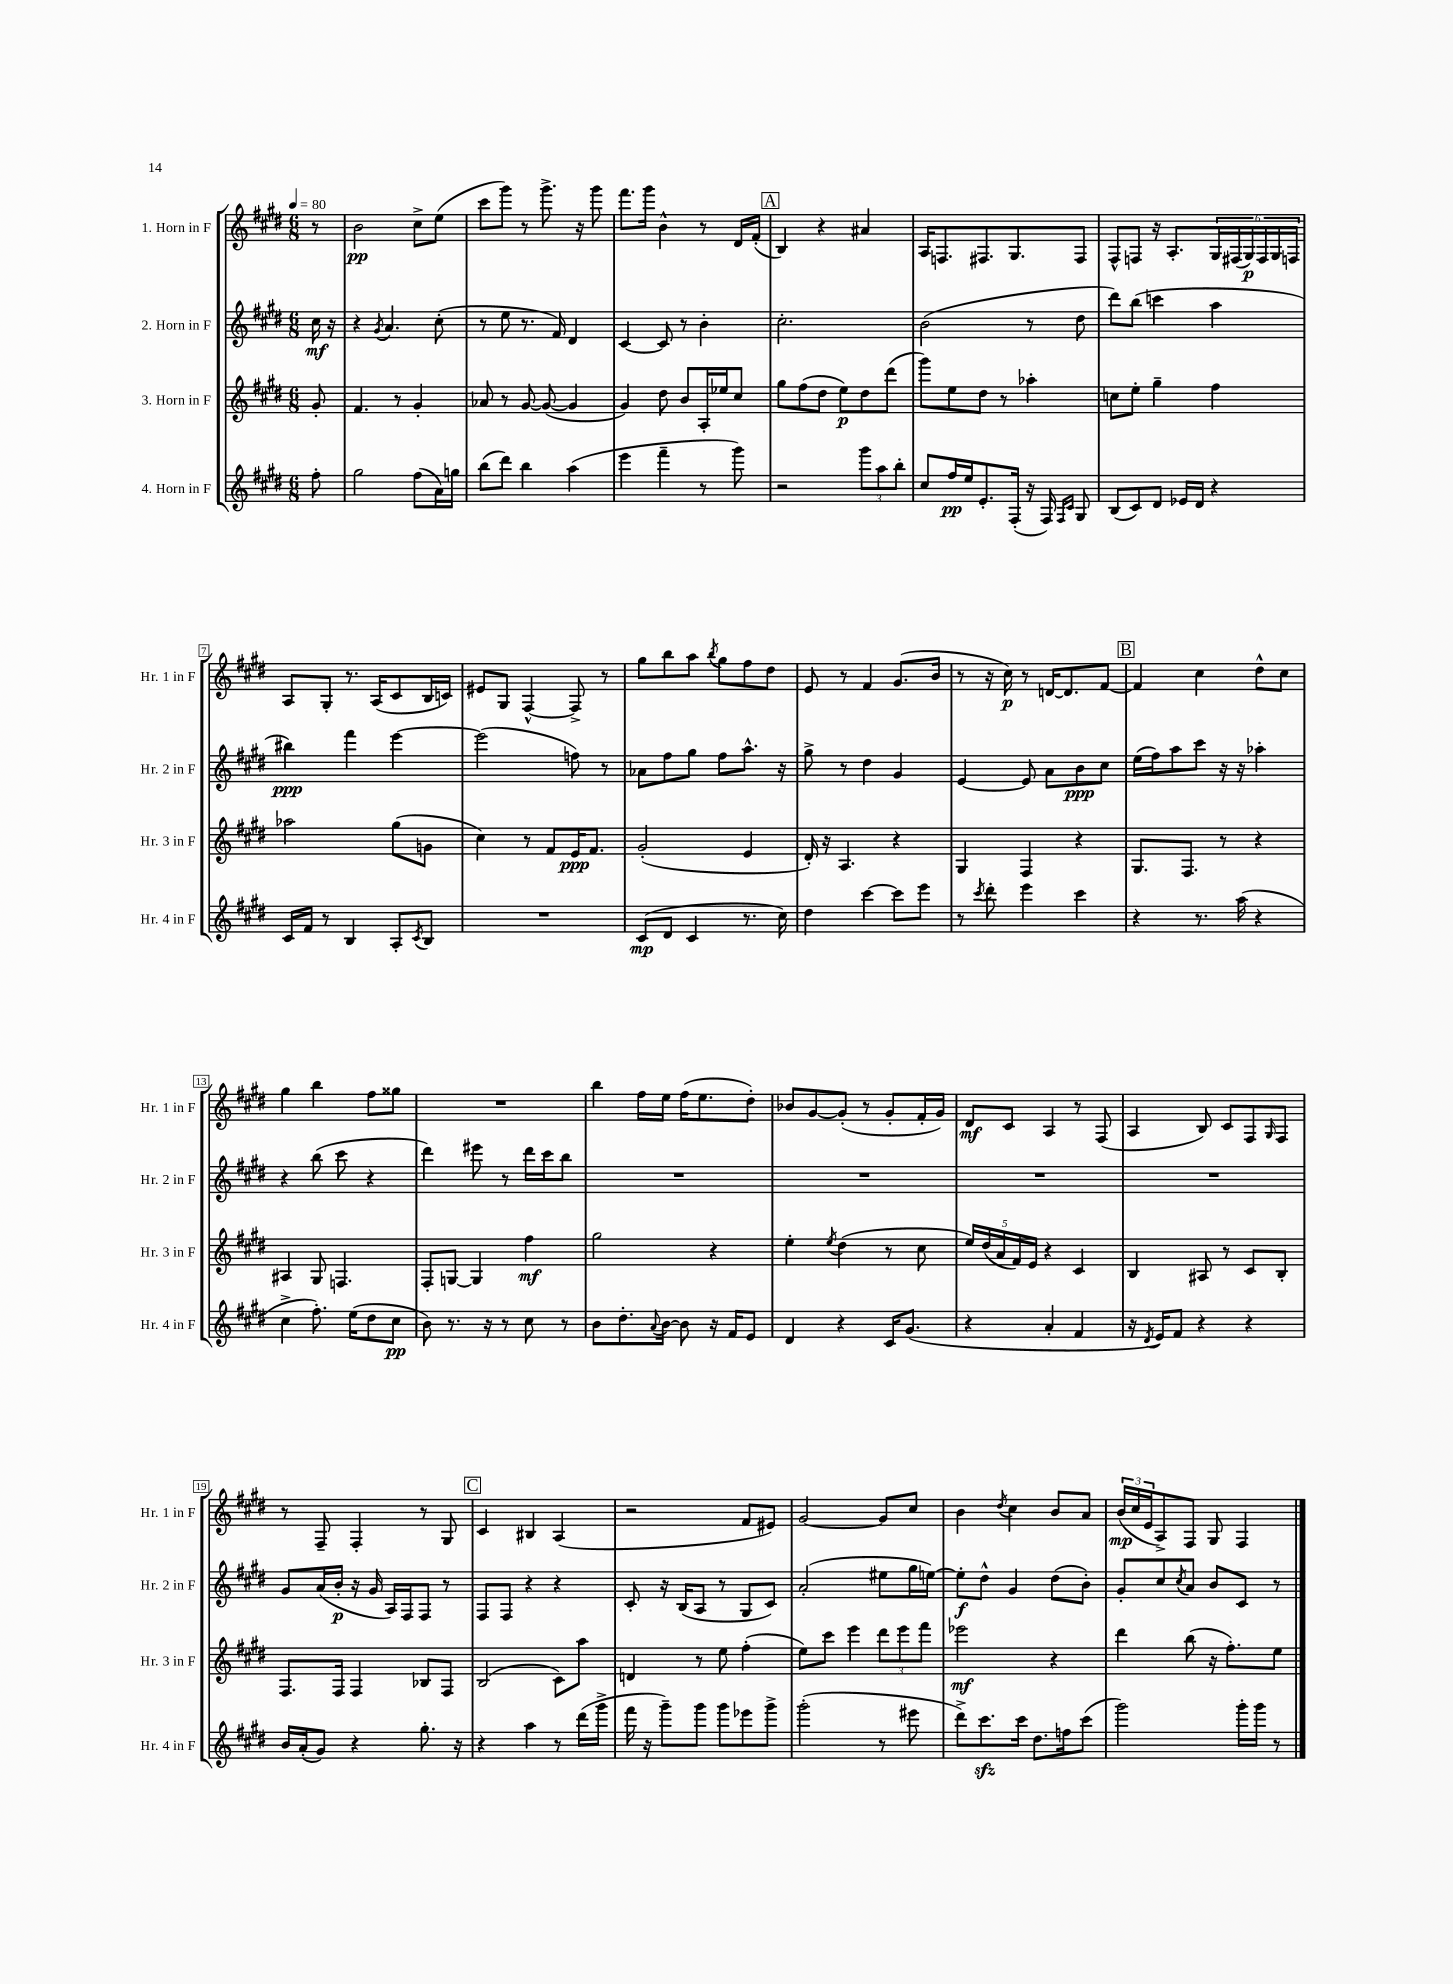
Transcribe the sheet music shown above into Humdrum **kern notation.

**kern	**kern	**kern	**kern
*staff4	*staff3	*staff2	*staff1
*clefG2	*clefG2	*clefG2	*clefG2
*k[f#c#g#d#]	*k[f#c#g#d#]	*k[f#c#g#d#]	*k[f#c#g#d#]
*M6/8	*M6/8	*M6/8	*M6/8
*MM80	*MM80	*MM80	*MM80
8ff#'	8g#'	16cc#	8r
.	.	16r	.
=	=	=	=
2gg#	4.f#	4r	2b
.	.	8qg#	.
.	.	4.a	.
.	8r	.	.
(8ff#	4g#'	.	8cc#^
16a)	.	(8cc#'	(8ee
16gg	.	.	.
=	=	=	=
(8bb	8a-	8r	8ccc#
8ddd#)	8r	8ee	8ggg#)
4bb	[8g#	8.r	8r
.	(8g#_	.	8.ggg#^
.	.	16f#)	.
(4aa	4g#]	4d#	.
.	.	.	16r
.	.	.	8ggg#
=	=	=	=
4eee	4g#)	[4c#	8.fff#
.	.	.	16ggg#
4fff#~	8dd#	8c#]	4b^^
.	8b	8r	.
8r	16A'	4b'	8r
.	16ee-	.	.
8ggg#)	8cc#	.	16d#
.	.	.	(16f#'
=	=	=	=
2r	8gg#	2.cc#'	4B)
.	(8ff#	.	.
.	8dd#	.	4r
.	8ee)	.	.
12ggg#	8dd#	.	4a#
12aa	.	.	.
.	(8ddd#	.	.
12bb'	.	.	.
=	=	=	=
8cc#	8ggg#)	(2b	16A
.	.	.	8.F
16ff#	8ee	.	.
16ee	.	.	.
8.e'	8dd#	.	8.F#
.	8r	.	.
(16F#'	.	.	8.G#
16r	4aa-'	8r	.
16F#)	.	.	.
16qqF#	.	.	.
16qqc#	.	.	.
8G#	.	8dd#	8F#
=	=	=	=
(8B	8cc	8ddd#)	8F#^^
8c#)	8ee'	(8bb	8F
8d#	4gg#~	4ccc	16r
.	.	.	8.A'
16e-	.	.	.
16d#	.	.	.
4r	4ff#	4aa	24G#
.	.	.	(24F#
.	.	.	24G#)
.	.	.	24F#
.	.	.	24G#
.	.	.	24F
=	=	=	=
16c#	2aa-	4bb#)	8A
16f#	.	.	.
8r	.	.	8G#'
4B	.	4fff#	8.r
.	.	.	(16A
8A'	(8gg#	[4eee	8c#
8qc#	.	.	.
8B	8g	.	16B
.	.	.	16c)
=	=	=	=
2.r	4cc#)	(2eee]	8e#
.	.	.	8G#
.	8r	.	[4F#^^
.	8f#	.	.
.	16e	8ff)	8F#^]
.	8.f#	.	.
.	.	8r	8r
=	=	=	=
(8c#	(2g#'	8a-	8gg#
8d#	.	8ff#	8bb
4c#	.	8gg#	8aa
.	.	.	8qbb
.	.	8ff#	8gg#
8.r	4e	8.aa^^	8ff#
.	.	.	8dd#
16cc#)	.	16r	.
=	=	=	=
4dd#	16d#')	8gg#^	8e
.	16r	.	.
.	4.A	8r	8r
[4ccc#	.	4dd#	4f#
8ccc#]	4r	4g#	(8.g#
8eee	.	.	.
.	.	.	16b
=	=	=	=
8r	4G#	[4e	8r
8qccc#	.	.	.
8ddd#'	.	.	16r
.	.	.	16cc#)
4eee	4F#	8e]	8r
.	.	8a	[16d
.	.	.	8.d]
4ccc#	4r	8b	.
.	.	8cc#	[8f#
=	=	=	=
4r	8.G#	(16ee	4f#]
.	.	16ff#)	.
.	.	8aa	.
.	8.F#	.	.
8.r	.	8ccc#	4cc#
.	8r	16r	.
(16aa	.	16r	.
4r	4r	4aa-'	8dd#^^
.	.	.	8cc#
=	=	=	=
4cc#^	4A#	4r	4gg#
8.ff#')	8G#	(8bb	4bb
.	4.F	8ccc#	.
(16ee	.	.	.
8dd#	.	4r	8ff#
8cc#	.	.	8gg##
=	=	=	=
8b)	8F#'	4ddd#)	2.r
8.r	[8G	.	.
.	4G]	8eee#	.
16r	.	.	.
8r	.	8r	.
8cc#	4ff#	16ddd#	.
.	.	16ccc#	.
8r	.	8bb	.
=	=	=	=
8b	2gg#	2.r	4bb
8.dd#'	.	.	.
.	.	.	16ff#
8qqa	.	.	.
[16b	.	.	16ee
8b]	.	.	(16ff#
.	.	.	8.ee
16r	4r	.	.
16f#	.	.	.
8e	.	.	8dd#')
=	=	=	=
4d#	4ee'	2.r	8b-
.	.	.	[8g#
.	8qee	.	.
4r	(4dd#	.	(8g#']
.	.	.	8r
16c#	8r	.	8g#'
(8.g#	.	.	.
.	8cc#	.	16f#'
.	.	.	16g#)
=	=	=	=
4r	20ee)	2.r	8d#
.	(20dd#	.	.
.	20a	.	.
.	.	.	8c#
.	20f#)	.	.
.	20e	.	.
4a'	4r	.	4A
4f#	4c#	.	8r
.	.	.	(8F#
=	=	=	=
16r	4B	2.r	4A
8qd#	.	.	.
16e)	.	.	.
8f#	.	.	.
4r	8A#	.	8B)
.	8r	.	8c#
4r	8c#	.	8F#
.	.	.	16qqG#
.	8B'	.	8F#
=	=	=	=
16b	8.F#	8g#	8r
(16a'	.	.	.
8g#)	.	(16a	8F#~
.	16F#	16b'	.
4r	4F#	16r	4F#'
.	.	16g#	.
.	.	16A)	.
.	.	16F#	.
8.gg#'	8B-	8F#	8r
.	8F#	8r	8G#
16r	.	.	.
=	=	=	=
4r	(2B	8F#	4c#
.	.	8F#	.
4aa	.	4r	4B#
8r	8c#)	4r	(4A
(16ddd#	8aa	.	.
16ggg#^	.	.	.
=	=	=	=
16fff#	4d	8c#'	2r
16r	.	.	.
8ggg#~)	.	16r	.
.	.	(16B	.
8ggg#	8r	8A	.
8ggg#	8ee	8r	.
8eee-	(4ff#'	8G#	8f#
8ggg#^	.	8c#)	8e#)
=	=	=	=
(2ggg#'	8ee)	(2a'	[2g#
.	8ccc#	.	.
.	4eee	.	.
8r	12ddd#	8ee#	8g#]
.	12eee	.	.
8eee#	.	16gg#	8cc#
.	12fff#	.	.
.	.	[16ee)	.
=	=	=	=
8ddd#^)	2eee-	8ee']	4b
8.ccc#	.	8dd#^^	.
.	.	.	8qdd#
.	.	4g#	4cc#
16ccc#	.	.	.
8.dd#	.	.	.
.	4r	(8dd#	8b
16ff	.	.	.
(8ccc#	.	8b')	8a
=	=	=	=
2ggg#)	4ddd#	8g#'	(24b
.	.	.	24cc#
.	.	.	24e
.	.	8cc#	8A^)
.	.	8qcc#	.
.	(8bb	8a	8F#
.	16r	8b	8G#
.	8.ff#')	.	.
16ggg#'	.	8c#	4F#
16ggg#	.	.	.
8r	8ee	8r	.
==	==	==	==
*-	*-	*-	*-
